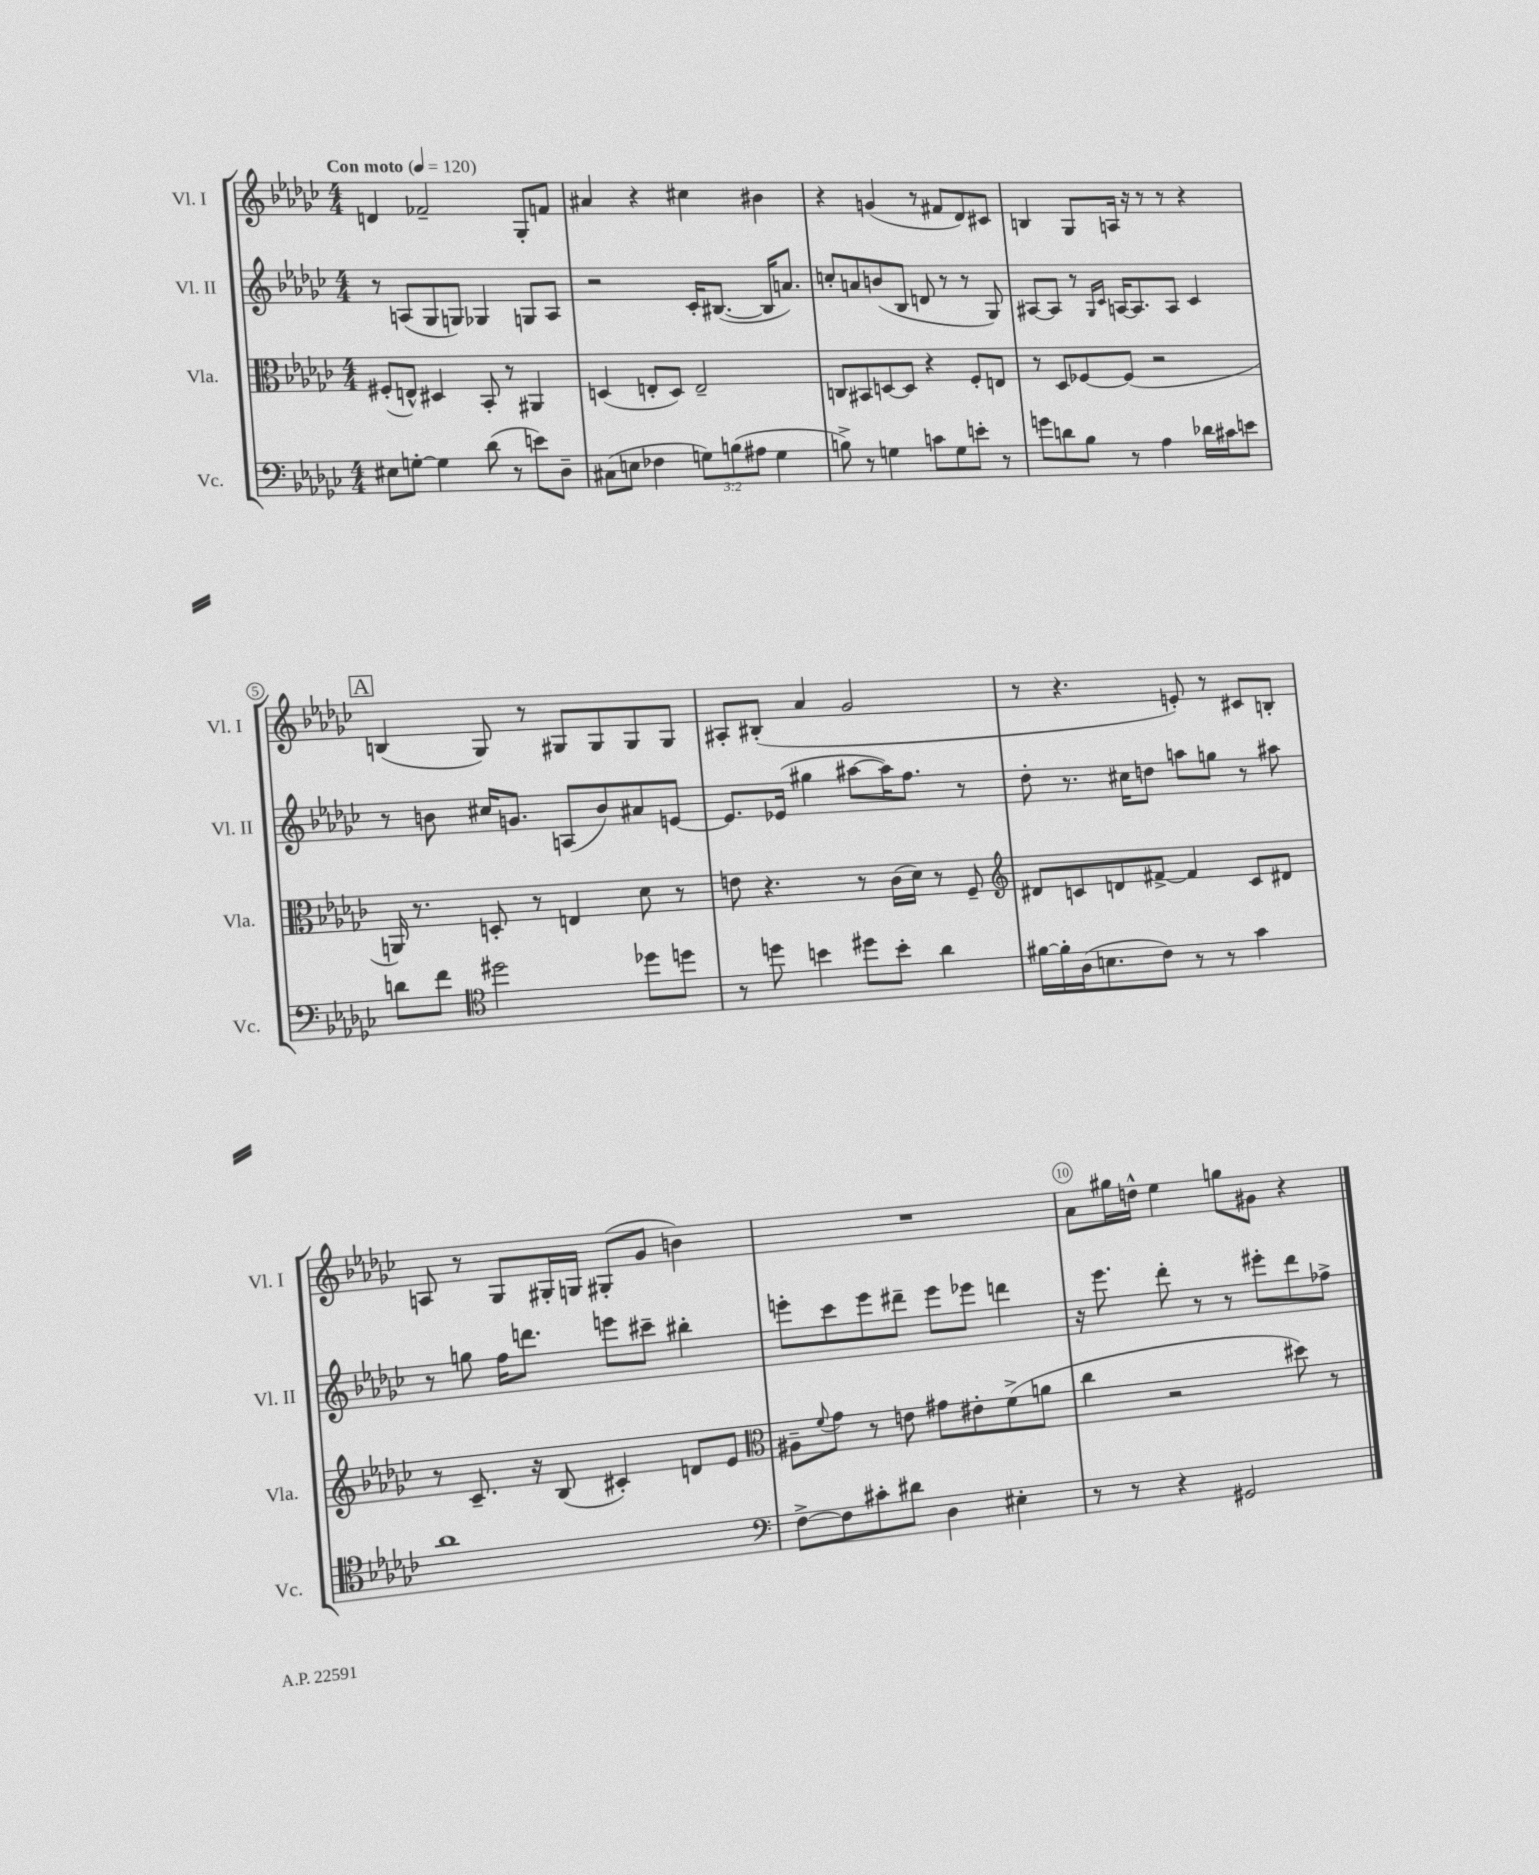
<<
\new StaffGroup <<
\new Staff = "s0" \with { instrumentName = "Vl. I" shortInstrumentName = "Vl. I" } {
    \clef treble \key ges \major \numericTimeSignature \time 4/4 \tempo "Con moto" 4 = 120
    d'4 fes'2-- ges8-. f'8 |
    ais'4 r4 cis''4 bis'4 |
    r4 g'4( r8 fis'8 des'8) cis'8 |
    b4 ges8 a16 r16 r8 r8 r4 |
    \mark \markup { \box "A" } b4( ges8) r8 gis8 gis8 gis8 gis8 |
    ais8-. bis8-.( aes'4 ges'2 |
    r8 r4. e'8-.) r8 cis'8 b8-. |
    a8 r8 ges8 gis16-. g16 gis8-.( ges'8 b'4) |
    R1 |
    aes'8 gis''16 d''16-^ ees''4 g''8 gis'8 r4 \bar "|." |
}
\new Staff = "s1" \with { instrumentName = "Vl. II" shortInstrumentName = "Vl. II" } {
    \clef treble \key ges \major \numericTimeSignature \time 4/4
    r8 a8( ges8 g8) ges4 g8 a8 |
    r2 ces'16-. bis8.~( bis16 a'8.) |
    c''8-. a'8 b'8( bes8 d'8 r8 r8 ges8) |
    ais8~ ais8 r8 \grace { ges16 ces'16 } a16~ a8. a8 ces'4 |
    \mark \markup { \box "A" } r8 b'8 cis''16 g'8. a8( b'8) ais'8 e'8~ |
    e'8. ees'16( gis''4 ais''8~ ais''16) f''8. r8 |
    des''8-. r8. cis''16 d''8 a''8 g''8 r8 ais''8 |
    r8 g''8 f''16 d'''8. e'''8 cis'''8-- bis''4-. |
    e'''8-. ces'''8 e'''8 dis'''8-- e'''8 ees'''8 d'''4 |
    r16 ees'''8. des'''8-. r8 r8 eis'''8-. des'''8 fes''8-> \bar "|." |
}
\new Staff = "s2" \with { instrumentName = "Vla." shortInstrumentName = "Vla." } {
    \clef alto \key ges \major \numericTimeSignature \time 4/4
    fis8-.( e8-^) dis4 bes,8-. r8 ais,4 |
    d4( e8-. d8) e2-- |
    c8 bis,8 d8~ d8 r4 f8-. e8 |
    r8 des8 fes8~ fes8( r2 |
    \mark \markup { \box "A" } a,16) r8. d8-. r8 e4 des'8 r8 |
    e'8 r4. r8 ces'16( des'16) r8 f8-- |
    \clef treble dis'8 c'8 d'8 fis'8~-> fis'4 c'8 dis'8 |
    r8 ces'8.-- r16 bes8( cis'4-.) d'8 ees'8 |
    \clef alto ais8-- \appoggiatura { f'8 } ges'8 r8 e'8 gis'8 eis'8-. f'8->( a'8 |
    ces''4 r2 dis''8) r8 \bar "|." |
}
\new Staff = "s3" \with { instrumentName = "Vc." shortInstrumentName = "Vc." } {
    \clef bass \key ges \major \numericTimeSignature \time 4/4 \override Staff.TupletNumber.text = #tuplet-number::calc-fraction-text
    eis8 g8~-. g4 des'8( r8 e'8) des8-- |
    cis8( e8 fes4 \tuplet 3/2 { g8) b8( ais8 } g4 |
    b8->) r8 g4 c'8 g8 e'8-. r8 |
    g'8 d'8 bes8 r8 aes4 des'16 cis'16 e'8 |
    \mark \markup { \box "A" } d'8 f'8 \clef tenor dis''2 des''8 d''8 |
    r8 d''8 b'4 dis''8 b'8-. aes'4 |
    fis'16~ fis'16-. aes16( b8. ces'8) r8 r8 ges'4 |
    aes'1 |
    \clef bass f8~-> f8 cis'8-. dis'8 des4 eis4-. |
    r8 r8 r4 gis,2 \bar "|." |
}
>>
>>
\layout { \context { \Score \override BarNumber.break-visibility = ##(#f #t #t) barNumberVisibility = #(every-nth-bar-number-visible 5) \override BarNumber.stencil = #(make-stencil-circler 0.1 0.3 ly:text-interface::print) } }
